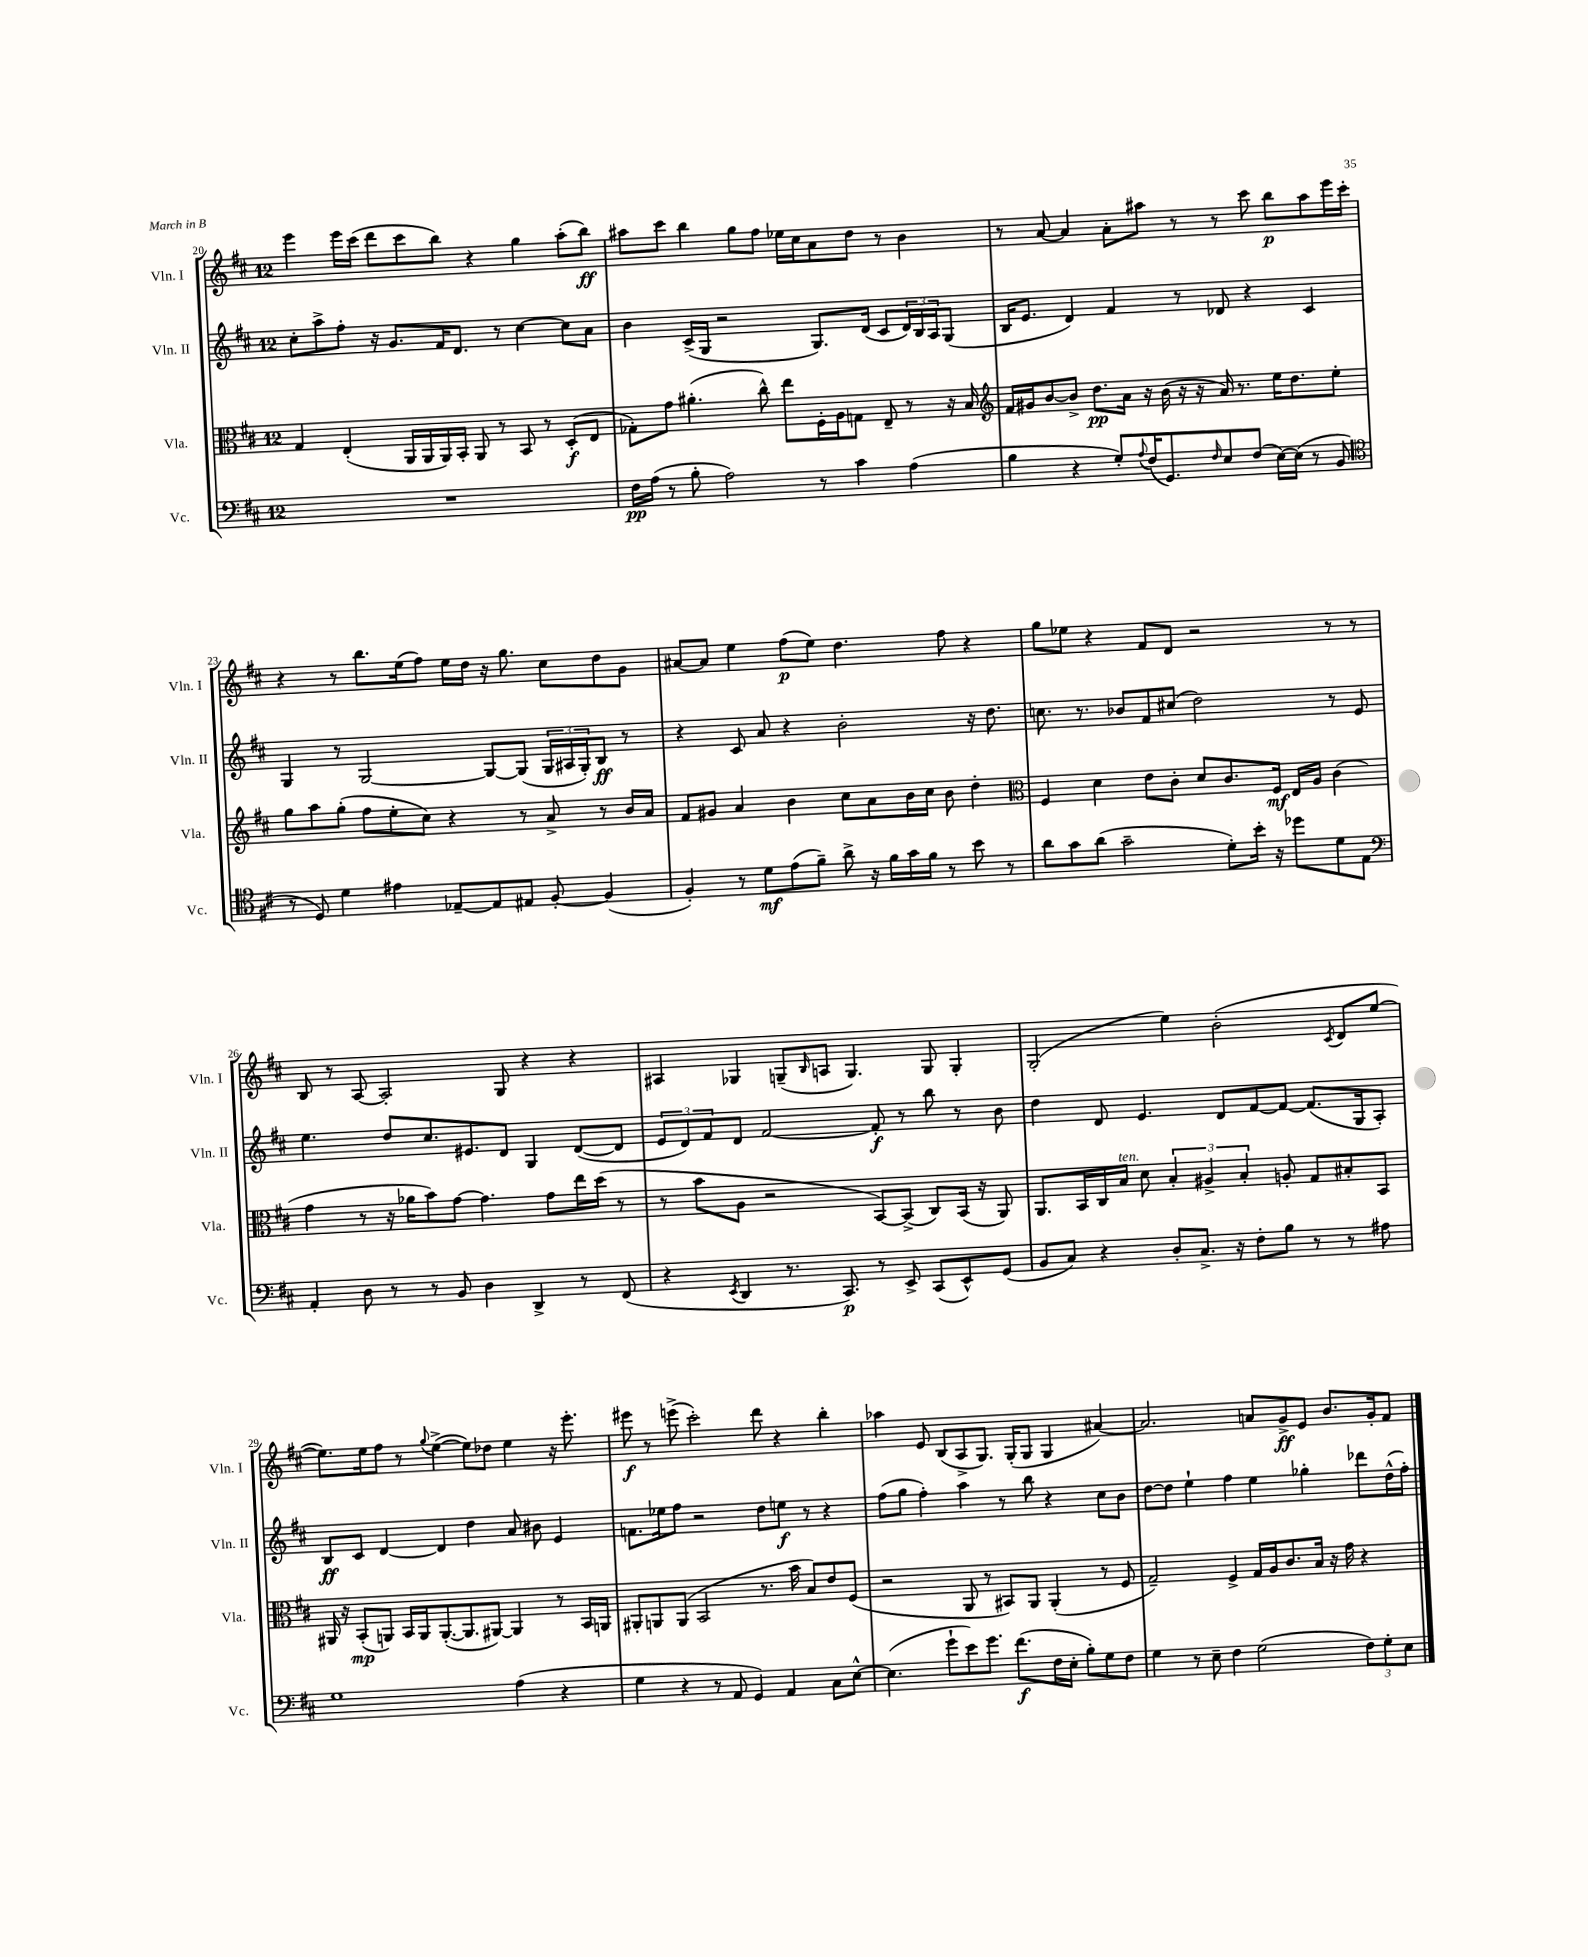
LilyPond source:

<<
\new StaffGroup <<
\new Staff = "s0" \with { instrumentName = "Vln. I" shortInstrumentName = "Vln. I" } {
    \clef treble \key d \major \once \override Staff.TimeSignature.style = #'single-digit \time 12/8
    e'''4 e'''16 cis'''16( d'''8 cis'''8 b''8) r4 g''4 a''8-.( b''8\ff) |
    ais''8 cis'''8 b''4 g''8 fis''8 ees''16 cis''16 a'8 d''8 r8 b'4 |
    r8 a'8~ a'4 a'8-. ais''8 r8 r8 cis'''8 b''8\p ais''8 e'''16 cis'''16-. |
    r4 r8 b''8. e''16( fis''8) e''16 d''16 r16 g''8. cis''8 d''8 g'8 |
    ais'8~ ais'8 e''4 fis''8\p( e''8) d''4. fis''8 r4 |
    g''8 ees''8 r4 fis'8 d'8 r2 r8 r8 |
    b8 r8 a8~ a2-. g8 r4 r4 |
    ais4 ges4 g8--( \grace { b16 } a8 g4.) g8 g4-. |
    g2-.( e''4) b'2-.( \acciaccatura { cis'8 } d'8 e''8~ |
    e''8.) e''16 fis''8 r8 \appoggiatura { g''8 } e''4~->( e''8) des''8 e''4 r16 e'''8.-. |
    eis'''8\f r8 e'''8->( cis'''2-.) d'''8 r4 b''4-. |
    aes''4 e'8 b8( a8-> g8.) g16-.( g8 g4 ais'4~) |
    ais'2. a'8 g'8->\ff e'8 b'8. g'16-. fis'8 \bar "|." |
}
\new Staff = "s1" \with { instrumentName = "Vln. II" shortInstrumentName = "Vln. II" } {
    \clef treble \key d \major \once \override Staff.TimeSignature.style = #'single-digit \time 12/8
    cis''8-. a''8-> fis''8-. r16 g'8. fis'16 d'8. r8 cis''4~ cis''8 a'8 |
    b'4 cis'16->( g16 r2 g8.) d'16( cis'8 \tuplet 3/2 { d'16) b16 a16 } g8( |
    b16 e'8. d'4) fis'4 r8 des'8 r4 cis'4 |
    g4 r8 g2~ g8~ g8( \tuplet 3/2 { g16 ais16 g16-.) } b8\ff r8 |
    r4 cis'8 a'8 r4 b'2-. r16 d''8. |
    c''8. r8. bes'8 fis'8 cis''8( d''2) r8 e'8 |
    e''4. d''8 cis''8. eis'8. d'8 g4 d'8~( d'8 |
    \tuplet 3/2 { e'8 d'8) fis'8 } d'8 fis'2~ fis'8-.\f r8 b''8 r8 b'8 |
    d''4 d'8 e'4. d'8 fis'8~ fis'8~ fis'8.( g16 a8-.) |
    b8\ff cis'8 d'4~ d'4 d''4 a'8 bis'8 e'4 |
    f'8. ees''16 fis''8 r2 d''8 e''8\f r8 r4 |
    fis''8( g''8 fis''4-.) a''4 r8 b''8 r4 cis''8 b'8 |
    d''8~ d''8 e''4-! fis''4 e''4 ges''4-. des'''8 d''16-^( fis''16-.) \bar "|." |
}
\new Staff = "s2" \with { instrumentName = "Vla." shortInstrumentName = "Vla." } {
    \clef alto \key d \major \once \override Staff.TimeSignature.style = #'single-digit \time 12/8
    g4 e4-.( a,16 a,16 a,16) b,16-. a,8 r8 b,8 r8 d8-.\f( e8 |
    ges8-.) g'8 ais'4.-.( cis''8-^) e''8 fis16-. a16 g8 e8-- r8 r16 b16 |
    \clef treble fis'16 gis'16 b'8~ b'8-> d''8.\pp a'16 r16 b'16( r16 r16 a'16) r8. e''16 d''8. e''8-. |
    g''8 a''8 g''8-.( fis''8 e''8-. cis''8) r4 r8 a'8-> r8 b'16 a'16 |
    fis'8 gis'8 a'4 b'4 cis''8 a'8 b'16 cis''16 b'8 d''4-. |
    \clef alto fis4 d'4 e'8 cis'8-. d'8 cis'8. fis16\mf e16 a16 cis'4( |
    g'4 r8 r16 aes'16 b'8) g'8~ g'4. g'8 e''16 d''16( r8 |
    r8 b'8 a8 r2 b,8~) b,8->( cis8) b,16( r16 a,8) |
    a,8. b,16 cis16 b16^\markup { \italic "ten." } d'8 \tuplet 3/2 { b4-. ais4-> b4-. } a8-. g8 bis8-. b,8 |
    ais,16 r16 b,8-.\mp( a,8) b,16 a,16 a,8.~-.( a,8. ais,8~) ais,4 r8 b,16 a,16 |
    ais,8-. a,8 a,8( b,2 r8. b'16 b8) e'8 fis8( |
    r2 a,8 r8 bis,8) a,8 a,4-.( r8 fis8 |
    g2--) fis4-> g16 a16 cis'8. b16 r16 g'16 r4 \bar "|." |
}
\new Staff = "s3" \with { instrumentName = "Vc." shortInstrumentName = "Vc." } {
    \clef bass \key d \major \once \override Staff.TimeSignature.style = #'single-digit \time 12/8
    R1. |
    fis16\pp a16( r8 b8-. a2) r8 cis'4 a4( |
    b4 r4 g8-.) \appoggiatura { a8 } fis16( g,8.) \grace { fis16 } e8 fis8( e16~) e16( r8 b,8 |
    \clef tenor r8 d8) d'4 eis'4 ees8~-- ees8 eis8 fis8~-. fis4( |
    fis4-.) r8 d'8\mf e'8( fis'8--) a'8-> r16 fis'16 g'16 fis'16 r8 b'8 r8 |
    a'8 g'8 a'8( g'2-- d'8-.) b'16-. r16 des''8 d'8 e8 |
    \clef bass a,4-. d8 r8 r8 b,8 d4 d,4-> r8 fis,8( |
    r4 \acciaccatura { e,8 } d,4 r8. cis,8.\p) r8 e,8-> cis,8( e,8-^) g,8( |
    b,8 cis8) r4 d8-. cis8.-> r16 fis8-. b8 r8 r8 ais8 |
    g1 a4( r4 |
    g4 r4 r8 a,8 g,4) a,4 cis8 e8~-^ |
    e4.( g'8-! e'8) g'8. fis'8.\f( fis16 e16-. b8-.) g8 fis8 |
    g4 r8 e8-- fis4 g2( \tuplet 3/2 { fis8) g8-. e8 } \bar "|." |
}
>>
>>
\layout { \context { \Score currentBarNumber = #20 } }
